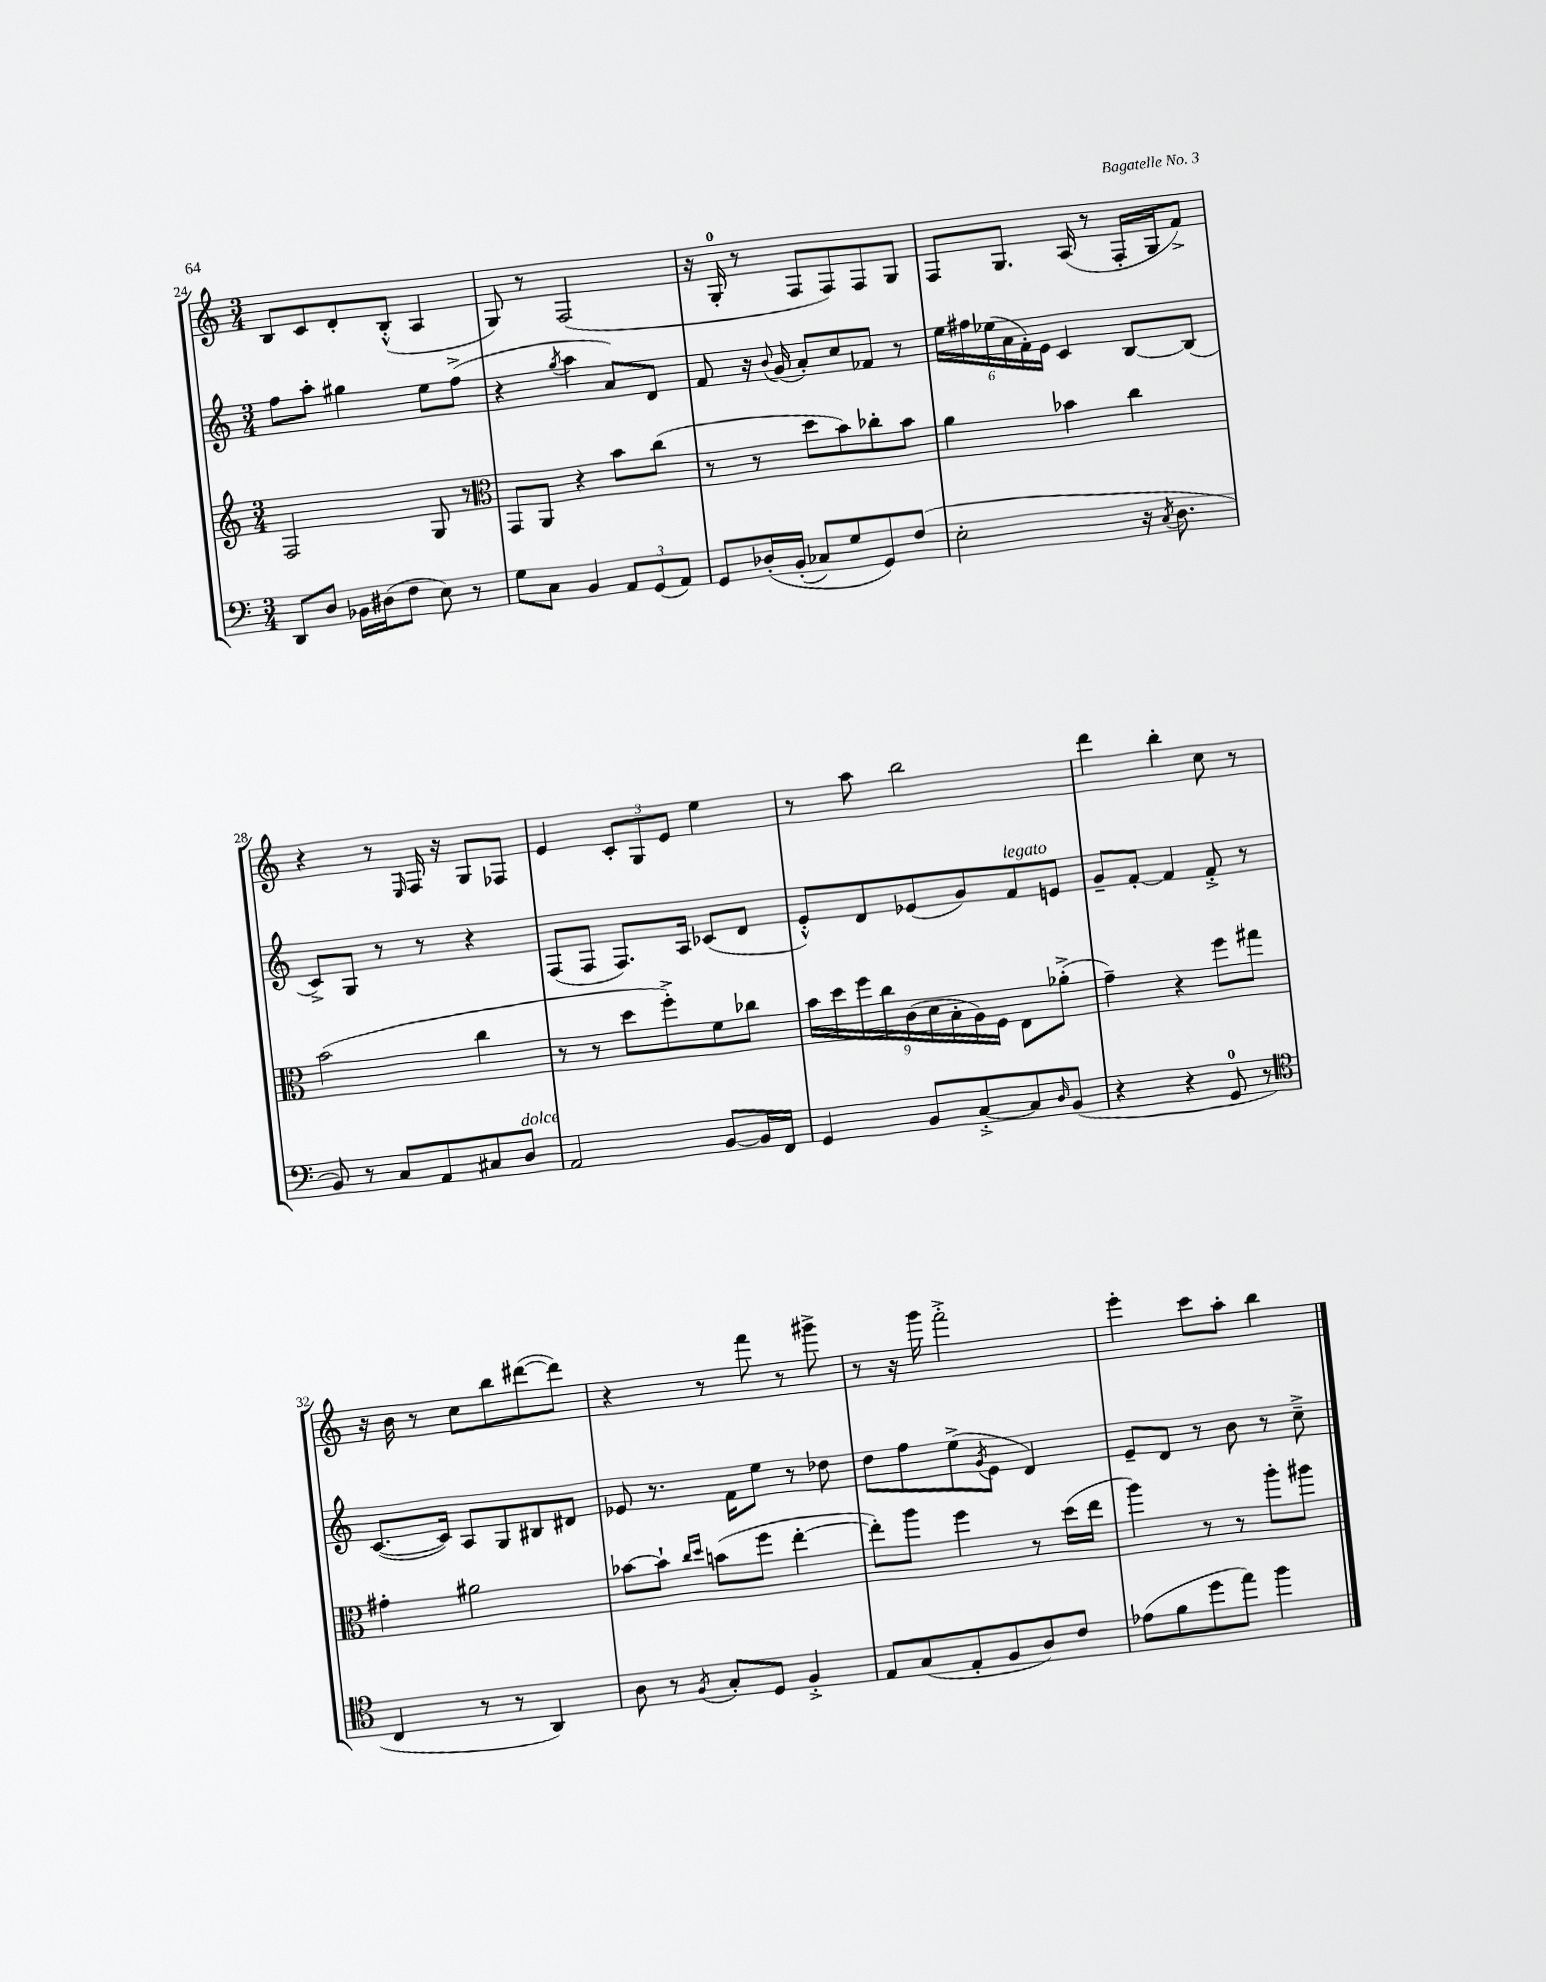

**kern	**kern	**kern	**kern
*staff4	*staff3	*staff2	*staff1
*clefF4	*clefG2	*clefG2	*clefG2
*k[]	*k[]	*k[]	*k[]
*M3/4	*M3/4	*M3/4	*M3/4
8DD/L	2F/	8ff\L	8B/L
8D/J	.	8aa'\J	8c/
16BB-\LL	.	4gg#\	8d'/
(16D#\J	.	.	.
8F\J	.	.	(8B'^^/J
8E\)	8G/	8ee\L	4A/
8r	8r	(8ff^\J	.
=	=	=	=
*	*clefC3	*	*
8G\L	8GG/L	4r	8G/)
8C\J	8AA/J	.	8r
.	.	8qgg/	.
4BB/	4r	4aa\	(2F/
12AA/L	8b\L	8a/L)	.
(12GG/	.	.	.
.	(8cc\J	8d/J	.
12AA/J)	.	.	.
=	=	=	=
8GG/L	8r	8f/	16r
.	.	.	16G'/
&(16D-'/L	8r	16r	8r
.	.	8qqb/	.
(16BB'/JJ	.	(16g/	.
8C-/L)	8dd\L	8a'/L)	8F/L
8G/	8b\)	8cc/	8F/)
8GG/&)	8cc-'\	8f-/J	8F/
(8F/J	8b\J	8r	8G/J
=	=	=	=
2E'\	4a\	24ee\LL	8F/L
.	.	24ff#\	.
.	.	(24ee-\	.
.	.	24a\	8.G/J
.	.	24f'\)	.
.	.	24e\JJ	.
.	4b-\	4c/	.
.	.	.	(16A/
.	.	.	8r
16r	4cc\	[8B/L	16F'/LL
8qC/	.	.	.
8.D\	.	.	16G/J
.	.	(8B/]J	8f^/J)
=	=	=	=
8BB/)	(2b\	8c^/L)	4r
8r	.	8G/J	.
8C/L	.	8r	8r
.	.	.	16qqE/
8AA/	.	8r	16F/
.	.	.	16r
8C#/	4cc\	4r	8G/L
8D/J	.	.	8F-/J
=	=	=	=
2AA/	8r	(8F/L	4e/
.	8r	8F/J	.
.	8dd\L	8.F/L)	12c'/L
.	.	.	12G/
.	8ff'^\)	.	.
.	.	.	12e/J
.	.	16A/Jk	.
[8BB/L	8f\	(8c-/L	4ee\
16BB/]L	8cc-\J	8d/J	.
16FF/JJ	.	.	.
=	=	=	=
4GG/	18b\LL	8e'^^/L)	8r
.	18dd\	.	.
.	18ff\	.	.
.	.	8d/	8aa\
.	18cc\	.	.
.	(18c\	.	.
8BB/L	.	(8e-/	2bb\
.	18d\	.	.
.	18B'\	.	.
[8C'^/	.	8g/)	.
.	18A\)	.	.
.	18F\JJ	.	.
8C/]	8E\L	8f/	.
16qqD/	.	.	.
(8BB/J	(8a-'^\J	8e/J	.
=	=	=	=
4r	4g~\)	8g~/L	4ddd\
.	.	[8f'/J	.
4r	4r	4f/]	4bb'\
8GG/	8ff\L	8f'^/	8cc\
8r	8gg#\J	8r	8r
=	=	=	=
*clefC4	*	*	*
4C/	4g#'\	([8.c/L	16r
.	.	.	16b\
.	.	.	8r
.	.	16c/]Jk)	.
8r	2a#\	8A/L	8cc\L
8r	.	8G/	8bb\
4AA/)	.	8B#/	([8ddd#\
.	.	8d#/J	8ddd#\]J)
=	=	=	=
8A\	[8b-\L	8e-/	4r
8r	8b-`\]J	8.r	.
.	16qqcc/LL	.	.
8qF/	16qqdd/JJ	.	.
8G'/L	(8b\L	.	8r
.	.	16f\LK	.
8D/J	8ff\J	8ee\J	8fff\
4F'^/	[4ee'\	8r	8r
.	.	8dd-\	8ggg#^\
=	=	=	=
8E/L	8ee'\]L)	8dd\L	8r
(8G/	8aa\J	8ff\	16r
.	.	.	16ggg\
8E'/	4ff\	(8ee^\	2fff'^\
.	.	8qg/	.
8F/	.	8e\J	.
8A/)	8r	4d/)	.
8c/J	(16dd\LL	.	.
.	16ee\JJ	.	.
=	=	=	=
(8e-\L	4aa\)	8e~/L	4eee'\
8f\	.	8d/J	.
8dd\	8r	8r	8ccc\L
8ee\J)	8r	8b\	8aa'\J
4ff\	8aa'\L	8r	4bb\
.	8aa#\J	8cc~^\	.
==	==	==	==
*-	*-	*-	*-
